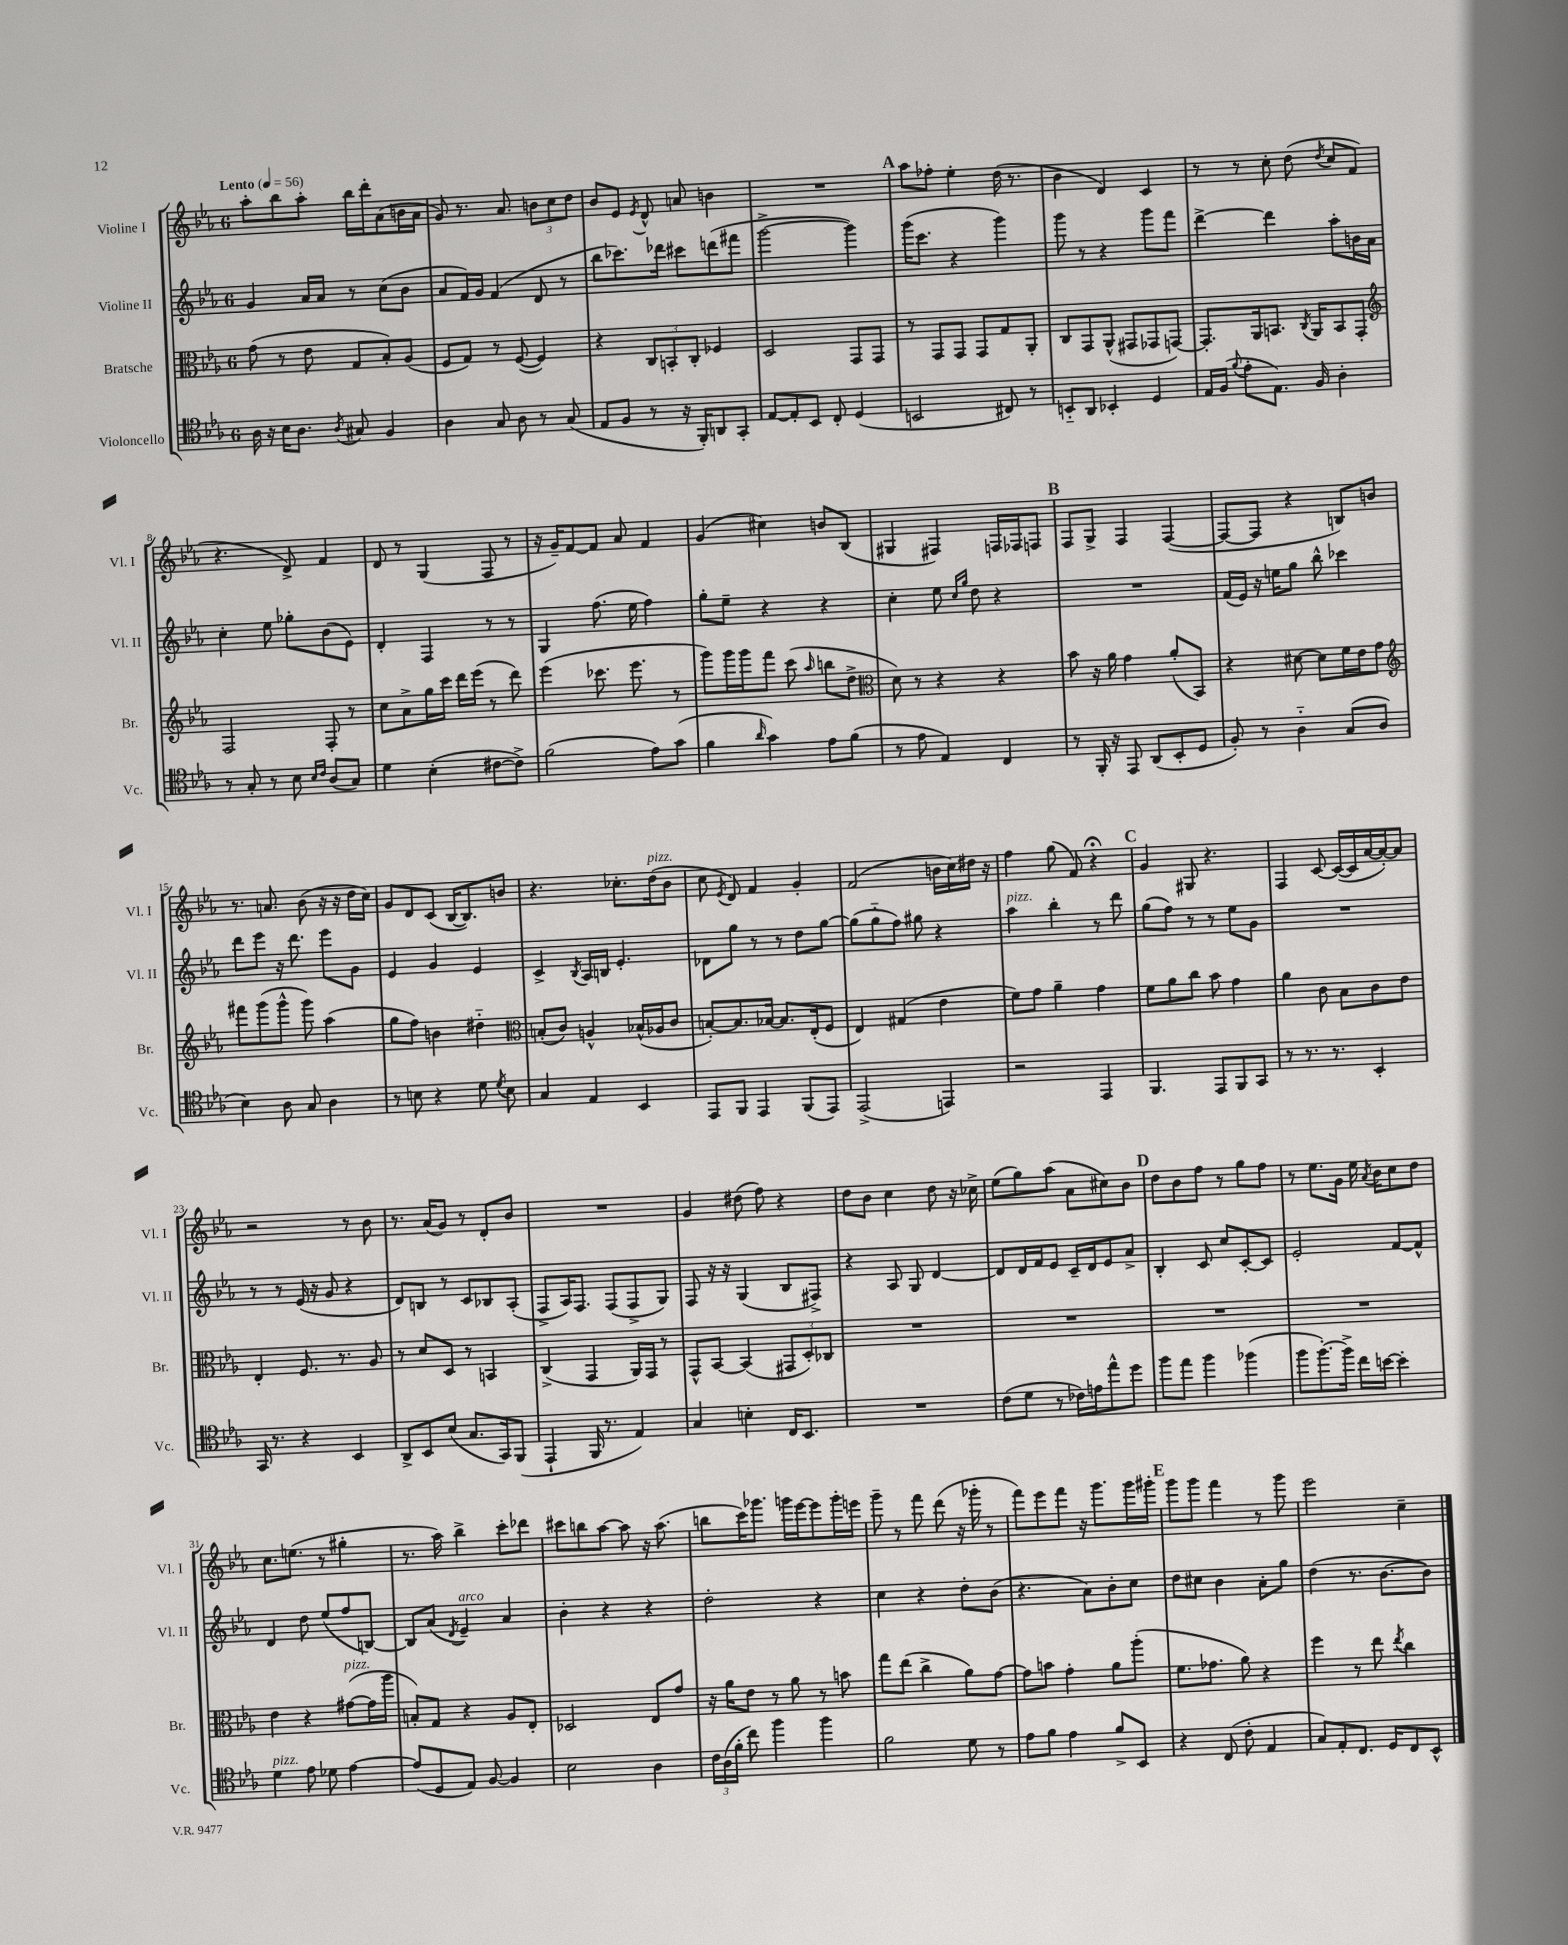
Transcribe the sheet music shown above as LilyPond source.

<<
\new StaffGroup <<
\new Staff = "s0" \with { instrumentName = "Violine I" shortInstrumentName = "Vl. I" } {
    \clef treble \key ees \major \once \override Staff.TimeSignature.style = #'single-digit \time 6/8 \tempo "Lento" 4 = 56
    \autoBeamOff aes''8[-. bes''8 aes''8]-. bes''16[ d'''16-. aes'8( b'16 aes'16] |
    g'8) r8. aes'8. \tuplet 3/2 { b'8[ c''8 d''8] } |
    bes'8[ ees'8] \acciaccatura { ees'8 } d'8-^ a'8 b'4 |
    R2. |
    \mark \markup { \bold "A" } aes''8[ fes''8]-. ees''4-. d''16( r8. |
    bes'4 d'4) c'4 |
    r8 r8 c''8-. d''8( \acciaccatura { d''8 } c''8[ f'8] |
    r4. d'8->) f'4 |
    d'8 r8 g4( f8 r8 |
    r16 g'16[--) f'8~ f'8] aes'8 f'4 |
    g'4( cis''4) b'8[ bes8]( |
    gis4 fis4) f16[ fes16 f8] |
    \mark \markup { \bold "B" } f8[ g8]-> f4 f4~( |
    f8[~ f8] r4 b8[) b'8] |
    r8. a'8. bes'8( r16 r16 d''16[ c''16]) |
    g'8[ d'8 c'8]( bes16[~ bes8.) b'8] |
    r4. ces''8.[-. d''16^\markup { \italic "pizz." }( bes'8] |
    c''8 \acciaccatura { ees'8 } d'8) f'4 g'4-. |
    f'2( b'16[ c''16) dis''16] r16 |
    f''4 g''8( f'8) r4\fermata |
    \mark \markup { \bold "C" } g'4 gis8 r4. |
    f4 c'8~ c'16[~( c'16 aes'16~ aes'16~-.) aes'8] |
    r2 r8 bes'8 |
    r8. aes'16[( g'8]) r8 d'8[-. bes'8] |
    R2. |
    g'4 dis''8( f''8) r4 |
    d''8[ bes'8] c''4 d''8 r16 ces''16-> |
    ees''8[( g''8) aes''8]( aes'8[ cis''8) bes'8] |
    \mark \markup { \bold "D" } d''8[ bes'8 f''8] r8 g''8[ f''8] |
    r8 ees''8.[ g'16] ees''16 \acciaccatura { aes'8 } bes'16[ c''8 d''8] |
    c''8.[ e''8.]( r8 gis''4-. |
    r8. aes''16) bes''4-> c'''8[-. des'''8] |
    cis'''8[ b''8 aes''8]~ aes''8 r16 aes''8.( |
    b''8[ c'''16) ges'''8.] g'''16[ ees'''16~ ees'''8 g'''16-. e'''16] |
    g'''8-- r8 f'''8 d'''8( r16 ges'''16-. r8 |
    f'''8[) ees'''8 f'''8] r16 g'''8.[ g'''16 gis'''16]-. |
    \mark \markup { \bold "E" } g'''8[ g'''8] f'''4 r8 g'''8 |
    ees'''2 c''4-- \bar "|." |
}
\new Staff = "s1" \with { instrumentName = "Violine II" shortInstrumentName = "Vl. II" } {
    \clef treble \key ees \major \once \override Staff.TimeSignature.style = #'single-digit \time 6/8
    \autoBeamOff g'4 aes'16[ aes'16] r8 c''8[( bes'8] |
    aes'8[ f'16) g'16] f'4( d'8 r8 |
    bes''8[ ces'''8.) des'''16] cis'''8[ d'''8( fis'''8] |
    g'''2~-> g'''4) |
    \mark \markup { \bold "A" } g'''16[( c'''8.] r4 g'''4) |
    g'''8 r8 r4 g'''8[ f'''8] |
    d'''4~-> d'''4 aes''8[-. b'16 aes'16] |
    c''4-. ees''8 ges''8[-. bes'8( ees'8]) |
    d'4-. f4 r8 r8 |
    g4 f''8.( ees''16 f''4) |
    g''8[-. ees''8]-- r4 r4 |
    c''4-. ees''8 \grace { c''16[ g''16] } d''8 r4 |
    \mark \markup { \bold "B" } R2. |
    f'16[( ees'16]) r16 e''16[ g''8] bes''8-^ ces'''4 |
    d'''8[ ees'''8] r16 d'''8. ees'''8[ g'8] |
    ees'4 g'4 ees'4 |
    c'4-> \acciaccatura { bes8 } aes16[ b16] ees'4.-. |
    des'8[ g''8] r8 r8 d''8[ g''8]~ |
    g''8[( g''8-_ f''8]) gis''8 r4 |
    aes''4^\markup { \italic "pizz." } bes''4-. r8 d'''8 |
    \mark \markup { \bold "C" } g''8[( f''8]) r8 r8 ees''8[ g'8] |
    R2. |
    r8 r8 ees'16( r16 g'8 r4 |
    d'8[) b8] r8 c'8[ bes8 aes8]-.( |
    f8[-> aes16) f8.] f8[( f8-> g8]) |
    f8 r16 r16 g4( bes8[ fis8]->) |
    r4 aes8 g8 d'4~ |
    d'8[ d'16 f'16 ees'8] c'16[-- d'16 ees'8 aes'8]-> |
    \mark \markup { \bold "D" } bes4-. c'8 c''8[ c'8~-. c'8] |
    ees'2-. f'8[~ f'8]-^ |
    d'4 d''8 ees''8[( f''8 b8]~) |
    b8[ aes'8]( \acciaccatura { d'8 } ees'4--^\markup { \italic "arco" }) aes'4 |
    bes'4-. r4 r4 |
    d''2-. r4 |
    c''4 r4 d''8[-. bes'8]( |
    r4. aes'8[) bes'8-. c''8] |
    \mark \markup { \bold "E" } d''8[ cis''8] bes'4 aes'8[-. g''8] |
    d''4( r8. bes'8.[~ bes'8]) \bar "|." |
}
\new Staff = "s2" \with { instrumentName = "Bratsche" shortInstrumentName = "Br." } {
    \clef alto \key ees \major \once \override Staff.TimeSignature.style = #'single-digit \time 6/8
    \autoBeamOff g'8( r8 ees'8 g8[ bes8-.) aes8]( |
    f8[ g8]) r8 f8~( f4) |
    r4 \tuplet 3/2 { c8[ b,8-. c8]-. } fes4 |
    d2 g,8[ g,8] |
    \mark \markup { \bold "A" } r8 g,8[ g,8] g,8[ g8 aes,8]-. |
    c8[ g,8 aes,8]-^( gis,8[ ges,8 g,8]~) |
    g,8.[-. aes,16 b,8.] \acciaccatura { c8 } aes,16[ b,8 g,8]-. |
    \clef treble f2 f8-. r8 |
    c''8[ aes'8-> g''16 c'''16] d'''16[ ees'''16]( r8 d'''8) |
    ees'''4( ces'''8. ees'''8. r8 |
    g'''8[) g'''16 g'''16 f'''8] c'''8( \grace { aes''16 } b''8[ d''8]-> |
    \clef alto d'8) r8 r4 r4 |
    \mark \markup { \bold "B" } bes'8 r16 aes'16 g'4 aes'8[-.( bes,8]) |
    r4 dis'8~ dis'8[ f'16 ees'16 g'8] |
    \clef treble fis'''8[ g'''8( g'''8]-^ g'''8) aes''4( |
    g''8[ f''8]) b'4 dis''4-_ |
    \clef alto b8[-.( c'8]) a4-^ bes16[-^( aes16 c'8] |
    b8[~-.) b8. bes16]~ bes8.[ ees16-.( f8] |
    ees4) gis4( ees'4 |
    f'8[) g'8] aes'4-- g'4 |
    \mark \markup { \bold "C" } f'8[ aes'8 c''8] bes'8 g'4 |
    aes'4 c'8 bes8[ c'8 ees'8] |
    ees4-. f8. r8. aes8 |
    r8 d'8[ d8] r8 b,4 |
    c4->( g,4 aes,16[) g,16] r8 |
    g,8[-^ bes,8]~ bes,4( \tuplet 3/2 { gis,8[ d8-.) ces8] } |
    R2. |
    R2. |
    \mark \markup { \bold "D" } R2. |
    R2. |
    ees'4 r4 gis'8[~^\markup { \italic "pizz." }( gis'16 aes''16] |
    b8[-.) g8] r4 aes8[ ees8]-. |
    des2 ees8[ g'8] |
    r16 aes'16[ ees'8] r8 aes'8 r8 b'8 |
    g''8[ ees''8]( c''4-> aes'8[) g'8]~ |
    g'8[ b'8] g'4-. aes'8[ aes''8]-.( |
    \mark \markup { \bold "E" } f'8.[ ges'8.] aes'8) r4 |
    f''4 r8 ees''8 \acciaccatura { ees''8 } c''4 \bar "|." |
}
\new Staff = "s3" \with { instrumentName = "Violoncello" shortInstrumentName = "Vc." } {
    \clef tenor \key ees \major \once \override Staff.TimeSignature.style = #'single-digit \time 6/8
    \autoBeamOff aes16 r16 bes16[ aes8.] \acciaccatura { aes8 } gis8 f4 |
    aes4 g8 aes8 r8 g8( |
    ees8[ f8] r8 r16 f,16[-.) a,8 g,8]-. |
    ees8[~ ees8-. bes,8] c8-. d4( |
    \mark \markup { \bold "A" } b,2 cis8) r8 |
    b,8[-_ aes,8] bes,4-. d4 |
    ees16[ f16]( \appoggiatura { f'8 } ees'8[-. ees8.]) f16 aes4-. |
    r8 g8-. r8 bes8 \grace { bes16[ c'16] } aes8[( g8]) |
    d'4 bes4-.( cis'8[~ cis'8]->) |
    f'2( ees'8[) g'8]( |
    f'4 \grace { aes'16 } g'4) ees'8[ f'8]( |
    r8 ees'8 ees4) c4 |
    \mark \markup { \bold "B" } r8 f,16-. r16 ees,8 aes,8[( bes,8-. d8] |
    f8-.) r8 aes4-_ g8[( aes8] |
    bes4) aes8 g8 aes4 |
    r8 b8 r4 d'8 \acciaccatura { d'8 } b8 |
    g4 ees4 bes,4 |
    ees,8[ f,8] ees,4 f,8[( ees,8]) |
    ees,2->( e,4) |
    r2 ees,4 |
    \mark \markup { \bold "C" } f,4. ees,8[ f,8 g,8] |
    r8 r8. r8. bes,4-. |
    g,16 r8. r4 bes,4 |
    aes,8[-> bes,8 bes8]( g8.[ g,16) f,8]( |
    ees,4-! f,16 r8. ees4) |
    g4 b4-. c16[ bes,8.] |
    R2. |
    c'8[( d'8] r8 ces'16[) e'16 ees''8-^ d''8] |
    \mark \markup { \bold "D" } f''8[ ees''8] f''4 fes''4( |
    f''8[ f''8.~-.) f''16]-> c''16[ b'16]~ b'4-. |
    d'4^\markup { \italic "pizz." } ees'8 des'8 ees'4~ |
    ees'8[( d8 ees8]) f8~ f4 |
    bes2 aes4 |
    \tuplet 3/2 { c'16[ aes16( f'16]-. } c''8) f''4 f''4 |
    f'2 d'8 r8 |
    ees'8[ f'8] ees'4 f'8[-> bes,8] |
    \mark \markup { \bold "E" } r4 c8( c'8-. ees4 |
    g8[) ees8-. c8.] d16[ c8 bes,8]-^ \bar "|." |
}
>>
>>
